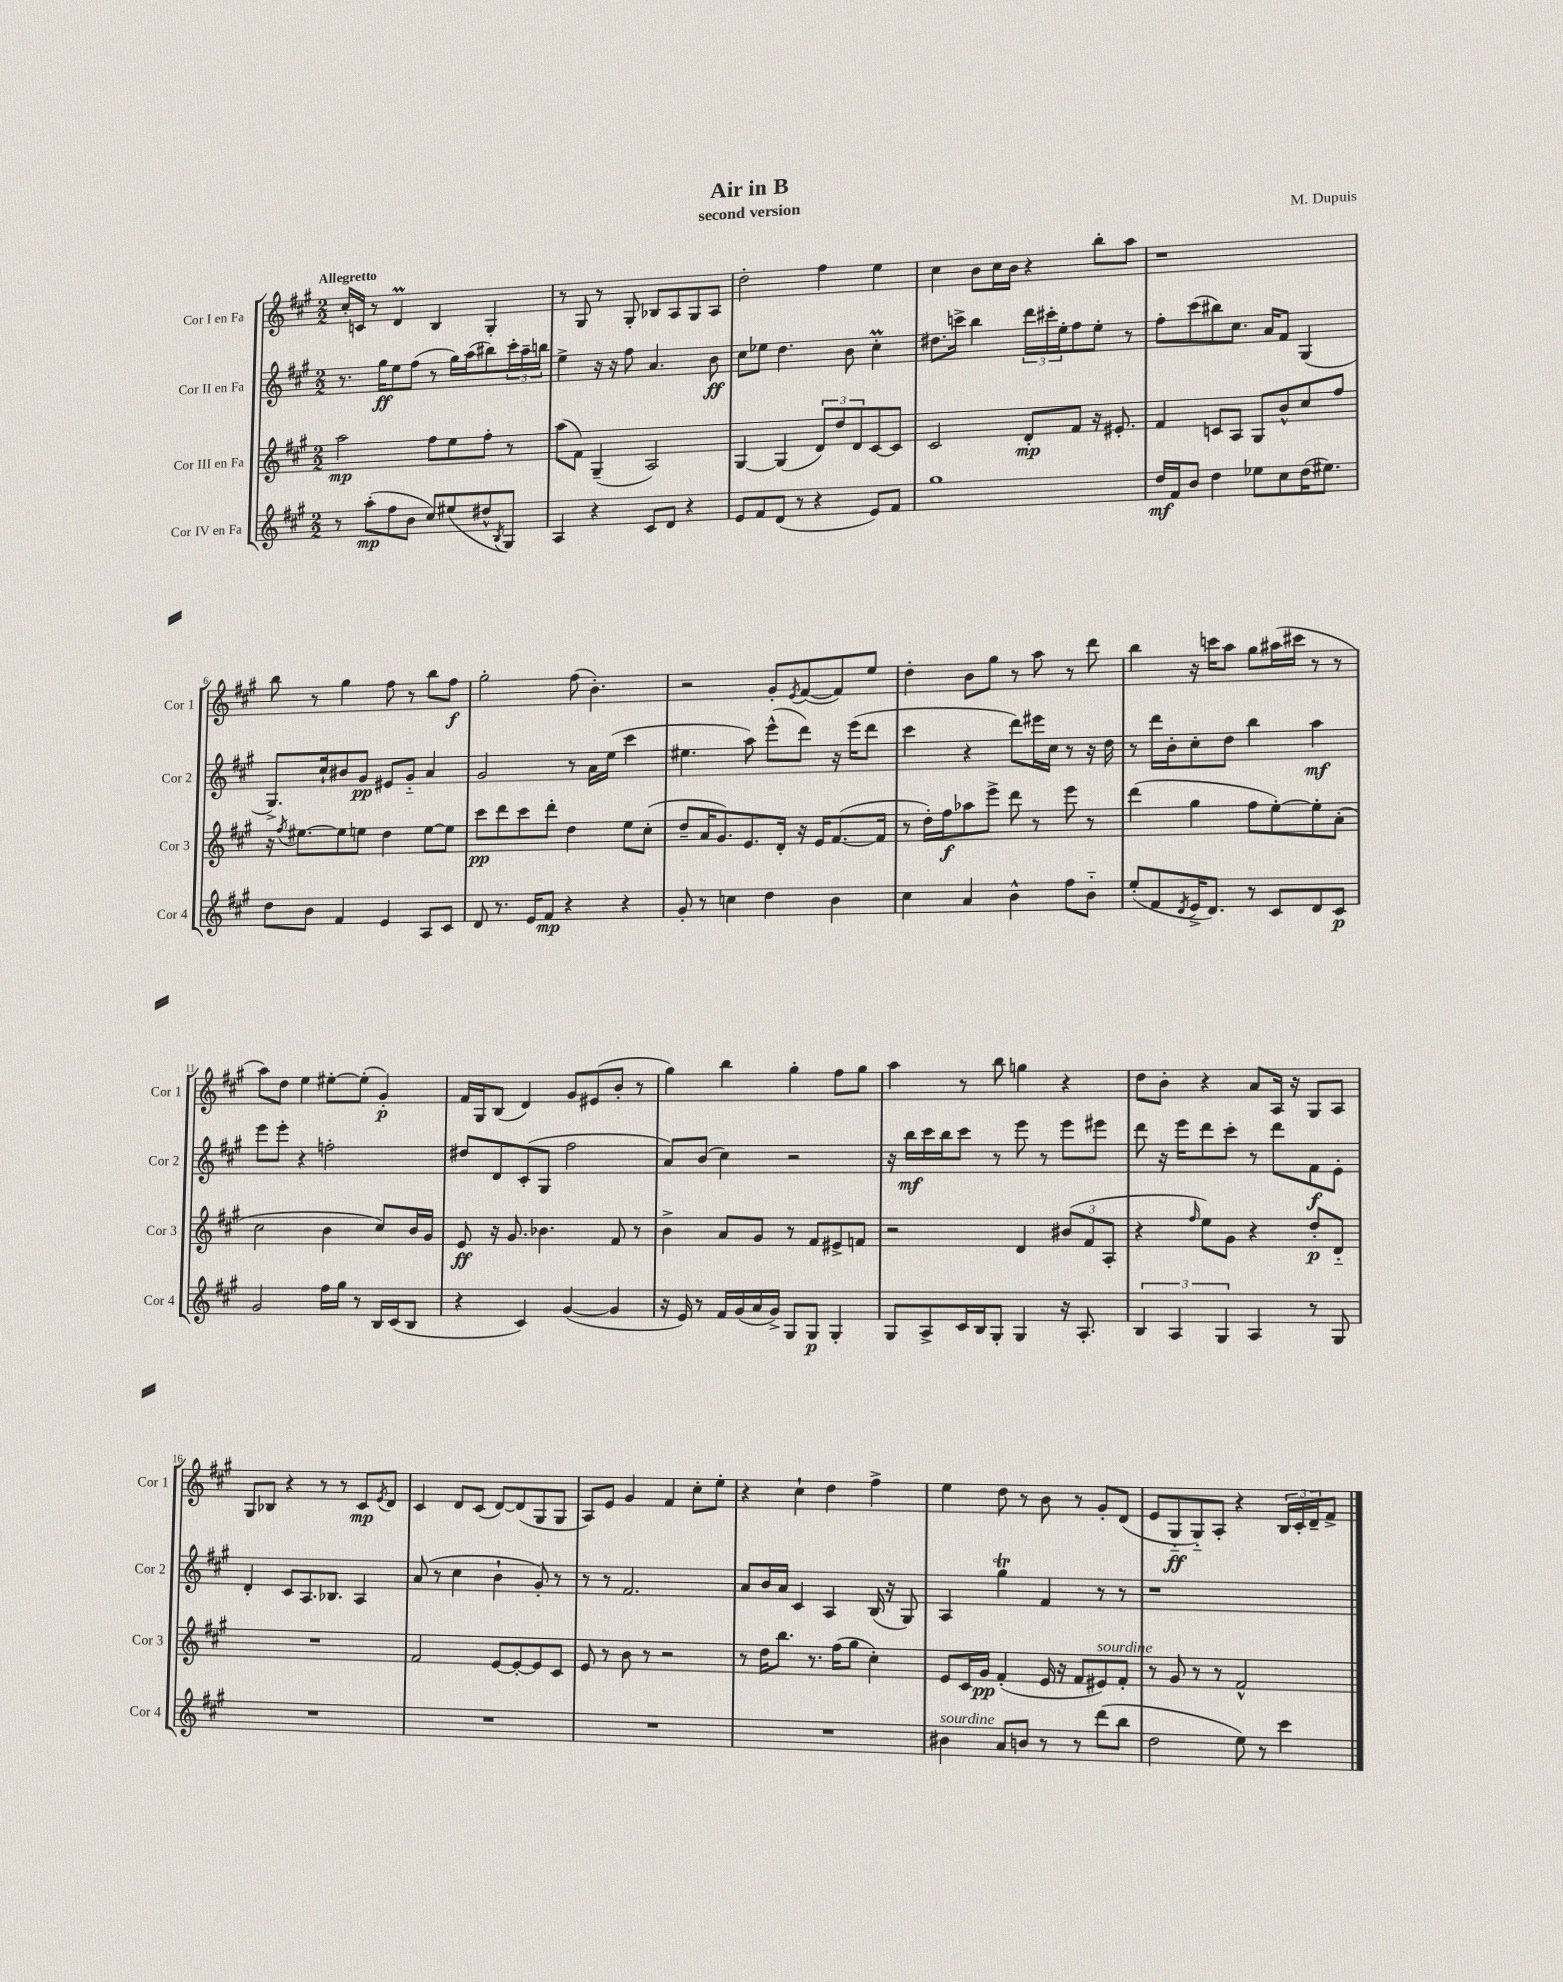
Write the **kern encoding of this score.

**kern	**kern	**kern	**kern
*staff4	*staff3	*staff2	*staff1
*clefG2	*clefG2	*clefG2	*clefG2
*k[f#c#g#]	*k[f#c#g#]	*k[f#c#g#]	*k[f#c#g#]
*M2/2	*M2/2	*M2/2	*M2/2
8r	2aa	8.r	16cc#'
.	.	.	16c
(8aa'	.	.	8r
.	.	16gg#	.
8ff#	.	8ee	4d
8b	.	(8ff#	.
8cc#)	8ff#	8r	4B
(8ee#	8ee	16gg#)	.
.	.	(16aa	.
8dd#^^	8ff#'	8bb#)	4G#'
8qB	.	.	.
8G#)	8r	24ccc#'	.
.	.	24aa~	.
.	.	24bb	.
=	=	=	=
4A	(8aa	4ee^	8r
.	8f#)	.	8G#
4r	(4G#~	16r	8r
.	.	16r	.
.	.	8ff#	8G#'
8c#	2A)	4.a	8B-
8d	.	.	8A
4r	.	.	8G#
.	.	8b	8A
=	=	=	=
8e	[4G#	8cc#	2dd'
8f#	.	8ee-	.
(8d	(4G#]	4.dd	.
8r	.	.	.
4r	12d)	.	4ff#
.	12dd	.	.
.	.	8b	.
.	12d	.	.
8e)	[8c#	4cc#'	4ee
8f#	8c#]	.	.
=	=	=	=
1gg#	2c#	8.dd#	4cc#
.	.	16ccc^	.
.	.	4bb	8b
.	.	.	16cc#
.	.	.	16b
.	8d'	24ddd	4r
.	.	24ccc#'	.
.	.	24ee'	.
.	8f#	8ff#	.
.	16r	8ee'	8bb'
.	8.e#'	.	.
.	.	8r	8aa
=	=	=	=
16dd	4f#	8ff#'	1r
16f#	.	.	.
8b	.	(8ccc#	.
4dd	8c	8bb#)	.
.	8A	8.cc#	.
8ee-	8G#	.	.
.	.	16a	.
8cc#	8b^^	8f#	.
(16dd	8cc#	(4G#	.
8.ee#)	.	.	.
.	8ff#	.	.
=	=	=	=
8dd	16r	8.G#^)	8bb
.	8qff#	.	.
.	[8.ee#	.	.
8b	.	.	8r
.	.	16cc#`	.
4f#	8ee#]	8b#	4gg#
.	8ee	8g#	.
4e	4dd	8e#	8ff#
.	.	8g#'~	8r
8A	[8ee	4a	8bb
8c#	8ee]	.	8ff#
=	=	=	=
8d	8ccc#	2g#	2gg#'
8.r	8ddd	.	.
.	8ccc#	.	.
16e	.	.	.
8f#	8ddd'	.	.
4r	4dd	8r	(8ff#
.	.	16a	4.b')
.	.	(16ee	.
4r	8ee	4ccc#	.
.	(8cc#'	.	.
=	=	=	=
8g#'	8dd~	4.ee#	2r
8r	16a	.	.
.	8.g#)	.	.
4cc	.	.	.
.	8.e	8aa)	.
4dd	.	(8eee^^	8g#'
.	16d'	.	.
.	.	.	8qe
.	16r	8ddd)	([8f#
.	16e	.	.
4b	([8.f#	16r	8f#])
.	.	(16eee	.
.	.	8ddd	8ee
.	16f#]	.	.
=	=	=	=
4cc#	8r	4ccc#	4dd'
.	16dd')	.	.
.	16ff#	.	.
4a	8aa-	4r	8b
.	8eee^	.	8gg#
4b^^	8ddd	8ddd)	8r
.	8r	16eee#	8aa
.	.	16cc#	.
8ff#	8eee	8r	8r
8b'~	8r	16r	8ddd
.	.	16dd	.
=	=	=	=
(8ee'	(4ddd	8r	4bb
8f#	.	16ddd	.
.	.	16b'	.
8qd	.	.	.
16e^	4gg#	8cc#'	16r
8.d)	.	.	16ccc
.	.	8dd	8aa
8r	8ff#	4bb	8gg#
8c#	[8ee')	.	(16aa#
.	.	.	16ccc#
8d	8ee']	4aa	8r
8c#	(8a'	.	8r
=	=	=	=
2g#	2cc#	8eee	8aa)
.	.	8eee'	8dd
.	.	4r	4ee
16ff#	4b	2ff'	[8ee#'
16gg#	.	.	.
8r	.	.	(8ee#']
16B	8cc#)	.	4g#')
(16c#	.	.	.
8B	16b	.	.
.	16g#	.	.
=	=	=	=
4r	8e	8dd#	16f#
.	.	.	16G#
.	16r	8d	(8B
.	8.g#	.	.
4c#)	.	(8c#'	4d)
.	4.b-	8G#	.
([4g#	.	2ff#	8g#
.	.	.	(8e#
4g#]	8f#	.	8b'
.	8r	.	8r
=	=	=	=
16r	4b^	8a)	4gg#)
16e)	.	.	.
8r	.	(8b	.
16f#	8a	4cc#)	4bb
(16g#	.	.	.
16a	8g#	.	.
16g#^)	.	.	.
8G#	8r	2r	4gg#'
8G#	8f#	.	.
4G#'	8e#^	.	8ff#
.	8f	.	8gg#
=	=	=	=
8G#	2r	16r	4aa
.	.	16bb	.
8A^	.	16ccc#	.
.	.	16bb	.
16c#	.	8ccc#	8r
16B	.	.	.
8G#'	.	8r	8bb
4G#	4d	8eee	4gg
.	.	8r	.
16r	(12b#	8eee	4r
8.A'	.	.	.
.	12f#	.	.
.	.	8eee#	.
.	12A'	.	.
=	=	=	=
6B	4r	8ddd	8dd
.	.	16r	8b'
6A	.	.	.
.	.	16eee	.
.	16qqff#	.	.
.	8ee)	8ddd	4r
6G#	.	.	.
.	8g#	8ccc#'	.
4A	4r	8r	8a
.	.	8ddd	16A
.	.	.	16r
8r	8dd'	8f#	8G#
8G#	8d'~	8e'	8A
=	=	=	=
1r	1r	4d'	8G#
.	.	.	8B-
.	.	8c#	4r
.	.	8.A	.
.	.	.	8r
.	.	8.B-	.
.	.	.	8r
.	.	4A	8c#
.	.	.	8qe
.	.	.	8d
=	=	=	=
1r	2f#	(8a	4c#
.	.	8r	.
.	.	4cc#	8d
.	.	.	(8c#
.	[8e	4b`	[8d)
.	8e'_	.	(8d]
.	8e]	8g#')	8G#
.	8c#	8r	8G#
=	=	=	=
1r	8e	8r	8A)
.	8r	8r	8e
.	8b	2.f#	4g#
.	8r	.	.
.	2r	.	4f#
.	.	.	8cc#'
.	.	.	8ee'
=	=	=	=
1r	8r	8a	4r
.	16dd	16b	.
.	8.bb	16a	.
.	.	4c#	4cc#`
.	8.r	.	.
.	.	4A	4dd
.	(16ff#	.	.
.	8gg#	.	.
.	4cc#')	(16B	4ff#^
.	.	16r	.
.	.	8G#)	.
=	=	=	=
4b#	8e	4A	4ee
.	16c#	.	.
.	16g#	.	.
8a	(4f#'	4gg#	8dd
8b	.	.	8r
8r	16e	4f#	8b
.	16r	.	.
8r	8f#	.	8r
(8ddd	8e#)	8r	8g#'
8bb	8f#'	8r	(8d
=	=	=	=
2dd	8r	1r	8e
.	8g#	.	8G#'~
.	8r	.	8G#'~)
.	8r	.	8A'
8ee)	2f#^^	.	4r
8r	.	.	.
4ccc#	.	.	24B
.	.	.	24c#'
.	.	.	24d~
.	.	.	8f#^
==	==	==	==
*-	*-	*-	*-
